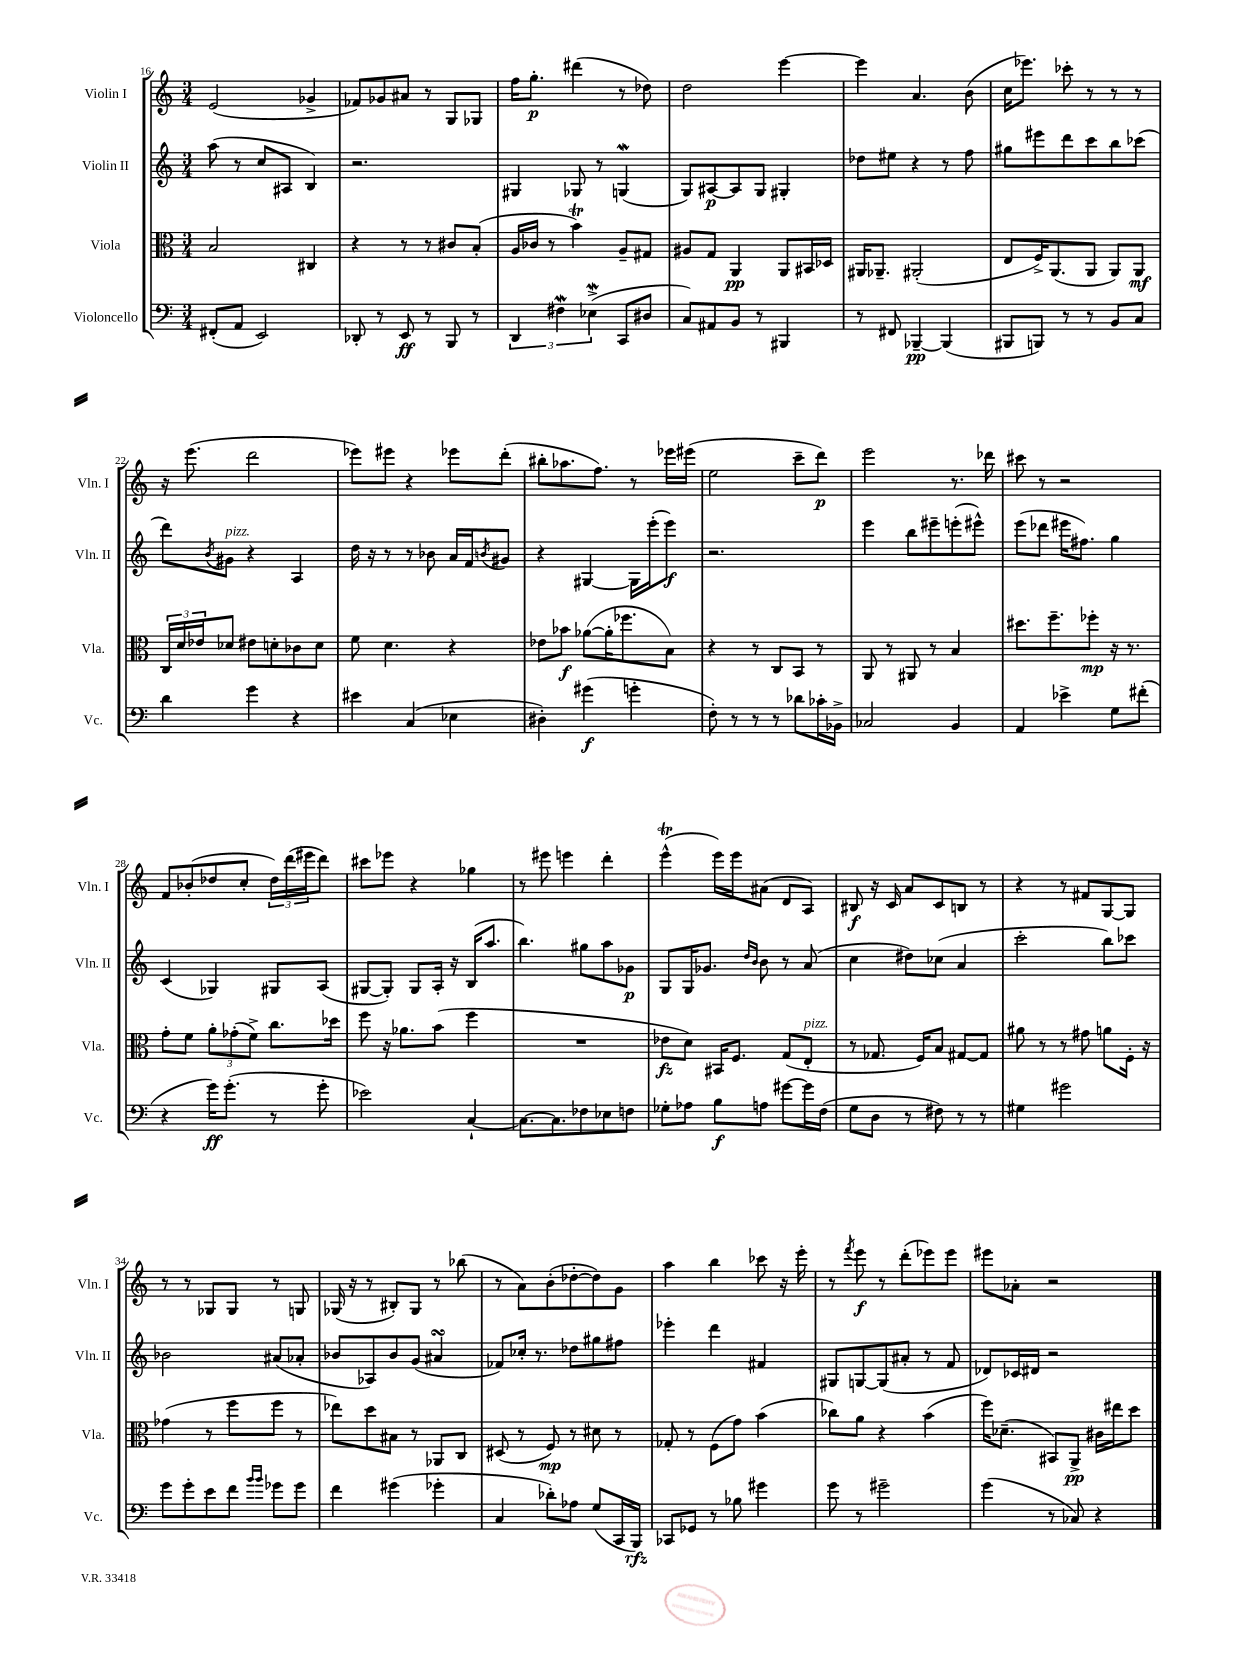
<<
\new StaffGroup <<
\new Staff = "s0" \with { instrumentName = "Violin I" shortInstrumentName = "Vln. I" } {
    \clef treble \key c \major \numericTimeSignature \time 3/4
    e'2( ges'4-> |
    fes'8) ges'8 ais'8 r8 g8 ges8 |
    f''16 g''8.-.\p dis'''4( r8 des''8) |
    d''2 e'''4~ |
    e'''4 a'4. b'8( |
    c''16 ees'''8.) ces'''8-. r8 r8 r8 |
    r16 e'''8.( d'''2 |
    ees'''8) eis'''8 r4 ees'''8 d'''8-.( |
    bis''8-. aes''8. f''8.) r8 ees'''16 eis'''16( |
    e''2 c'''8-- d'''8\p) |
    e'''2 r8. des'''16 |
    cis'''8 r8 r2 |
    f'8 bes'8-.( des''8 c''8-. \tuplet 3/2 { des''16) d'''16( eis'''16 } d'''8) |
    cis'''8 ees'''8 r4 ges''4 |
    r8 eis'''8 e'''4 d'''4-. |
    e'''4-^\trill( e'''16) e'''16 ais'8( d'8 a8) |
    bis8\f r16 c'16 a'8 c'8 b8 r8 |
    r4 r8 fis'8 g8~ g8 |
    r8 r8 ges8 ges8 r8 g8 |
    ges16( r16 r8 bis8-.) ges8 r8 bes''8( |
    r8 a'8) b'8-.( des''8~-. des''8) g'8 |
    a''4 b''4 ces'''8 r16 e'''16-. |
    r8 \acciaccatura { f'''8 } e'''8\f r8 d'''8-.( ees'''8) ees'''8 |
    eis'''8 aes'8-. r2 \bar "|." |
}
\new Staff = "s1" \with { instrumentName = "Violin II" shortInstrumentName = "Vln. II" } {
    \clef treble \key c \major \numericTimeSignature \time 3/4
    a''8( r8 c''8 ais8 b4) |
    r2. |
    gis4 ges8 r8 g4\mordent( |
    g8) ais8~\p ais8 g8 gis4-. |
    des''8 eis''8 r4 r8 f''8 |
    gis''8 eis'''8 d'''8 c'''8 b''8 ces'''8( |
    d'''8) \acciaccatura { b'8 } gis'8^\markup { \italic "pizz." } r4 a4 |
    d''16 r16 r8 r8 bes'8 a'16 f'16 \acciaccatura { b'8 } gis'8 |
    r4 gis4~ gis16 e'''16-.( e'''8\f) |
    r2. |
    e'''4 b''8 eis'''8-- e'''8-.( eis'''8-^) |
    e'''8( des'''8 eis'''16 fis''8.) g''4 |
    c'4( ges4) gis8 a8( |
    gis8~ gis8-.) gis8 a16-. r16 b16( a''8. |
    b''4.) gis''8 a''8 ges'8\p |
    g8 g16 ges'8. \grace { d''16 b'16 } b'8 r8 a'8( |
    c''4 dis''8) ces''8( a'4 |
    c'''2-. b''8) ces'''8 |
    bes'2 ais'8( aes'8-. |
    bes'8 aes8) bes'8 g'8( ais'4\turn |
    fes'8) ces''16-. r8. des''8 gis''8 fis''8 |
    ees'''4-. d'''4 fis'4 |
    gis8 g8~ g8( ais'8-. r8 f'8 |
    des'8) ces'16 dis'16 r2 \bar "|." |
}
\new Staff = "s2" \with { instrumentName = "Viola" shortInstrumentName = "Vla." } {
    \clef alto \key c \major \numericTimeSignature \time 3/4
    b2 cis4 |
    r4 r8 r8 cis'8 b8-.( |
    a16 ces'16 r8 b'4\trill) a8-- gis8 |
    ais8 g8 a,4\pp a,8 bis,16 des16 |
    ais,16 aes,8.-- ais,2-.( |
    e8 f16->) a,8.( a,8 a,8) a,8\mf |
    \tuplet 3/2 { c16 d'16 ees'16 } des'8 eis'8 d'8-. ces'8 d'8 |
    f'8 d'4. r4 |
    ees'8 bes'8\f aes'8~( aes'16-. fes''8. b8) |
    r4 r8 c8 b,8 r8 |
    a,8 r8 ais,8 r8 b4 |
    dis''8. f''8.-- fes''8-.\mp r16 r8. |
    g'8-. f'8 \tuplet 3/2 { a'8-. ges'8-.( f'8->) } c''8. des''16 |
    f''8 r16 aes'8. b'8( f''4 |
    R2. |
    ees'8\fz d'8) bis,16 f8. g8( e8-.^\markup { \italic "pizz." } |
    r8 ges8. f16) b8 gis8~ gis8 |
    ais'8 r8 r8 gis'8 a'8 f16-. r16 |
    ges'4( r8 f''8 f''8 r8 |
    ees''8) d''8 bis8 r8 aes,8 c8 |
    dis8( r8 f8\mp) r8 dis'8 r8 |
    ges8-. r8 f8( g'8) b'4( |
    ces''8) a'8 r4 b'4( |
    f''16) des'8.--( bis,8) a,8->\pp cis'16 eis''16 d''8 \bar "|." |
}
\new Staff = "s3" \with { instrumentName = "Violoncello" shortInstrumentName = "Vc." } {
    \clef bass \key c \major \numericTimeSignature \time 3/4
    fis,8-.( a,8 e,2) |
    des,8-. r8 e,8\ff r8 b,,8 r8 |
    \tuplet 3/2 { d,4 fis4\mordent ees4->\mordent( } c,8 dis8 |
    c8) ais,8 b,8 r8 bis,,4 |
    r8 fis,8 bes,,4~--\pp bes,,4( |
    bis,,8 b,,8) r8 r8 b,8 c8 |
    d'4 g'4 r4 |
    eis'4 c4( ees4 |
    dis4-.) gis'4\f( g'4-. |
    f8-.) r8 r8 r8 des'8 ces'16-. bes,16-> |
    ces2 b,4 |
    a,4 ees'4-> g8 fis'8-.( |
    r4 g'16\ff) g'8.-.( r8 g'8-. |
    ees'2) c4~-! |
    c8.~ c8. fes8 ees8 f8 |
    ges8-. aes8 b8\f a8 gis'8~ gis'16 f16( |
    g8 d8 r8 fis8) r8 r8 |
    gis4 gis'2 |
    g'8 g'8-. e'8 f'8 \grace { b'16 b'16 } ges'8 ges'8 |
    f'4 gis'4( ges'4-. |
    c4 des'8-.) aes8 g8( c,16 b,,16\rfz) |
    ces,8 ges,8 r8 bes8 gis'4 |
    g'8 r8 gis'2-- |
    g'4( r8 ces8) r4 \bar "|." |
}
>>
>>
\layout { \context { \Score currentBarNumber = #16 } }
